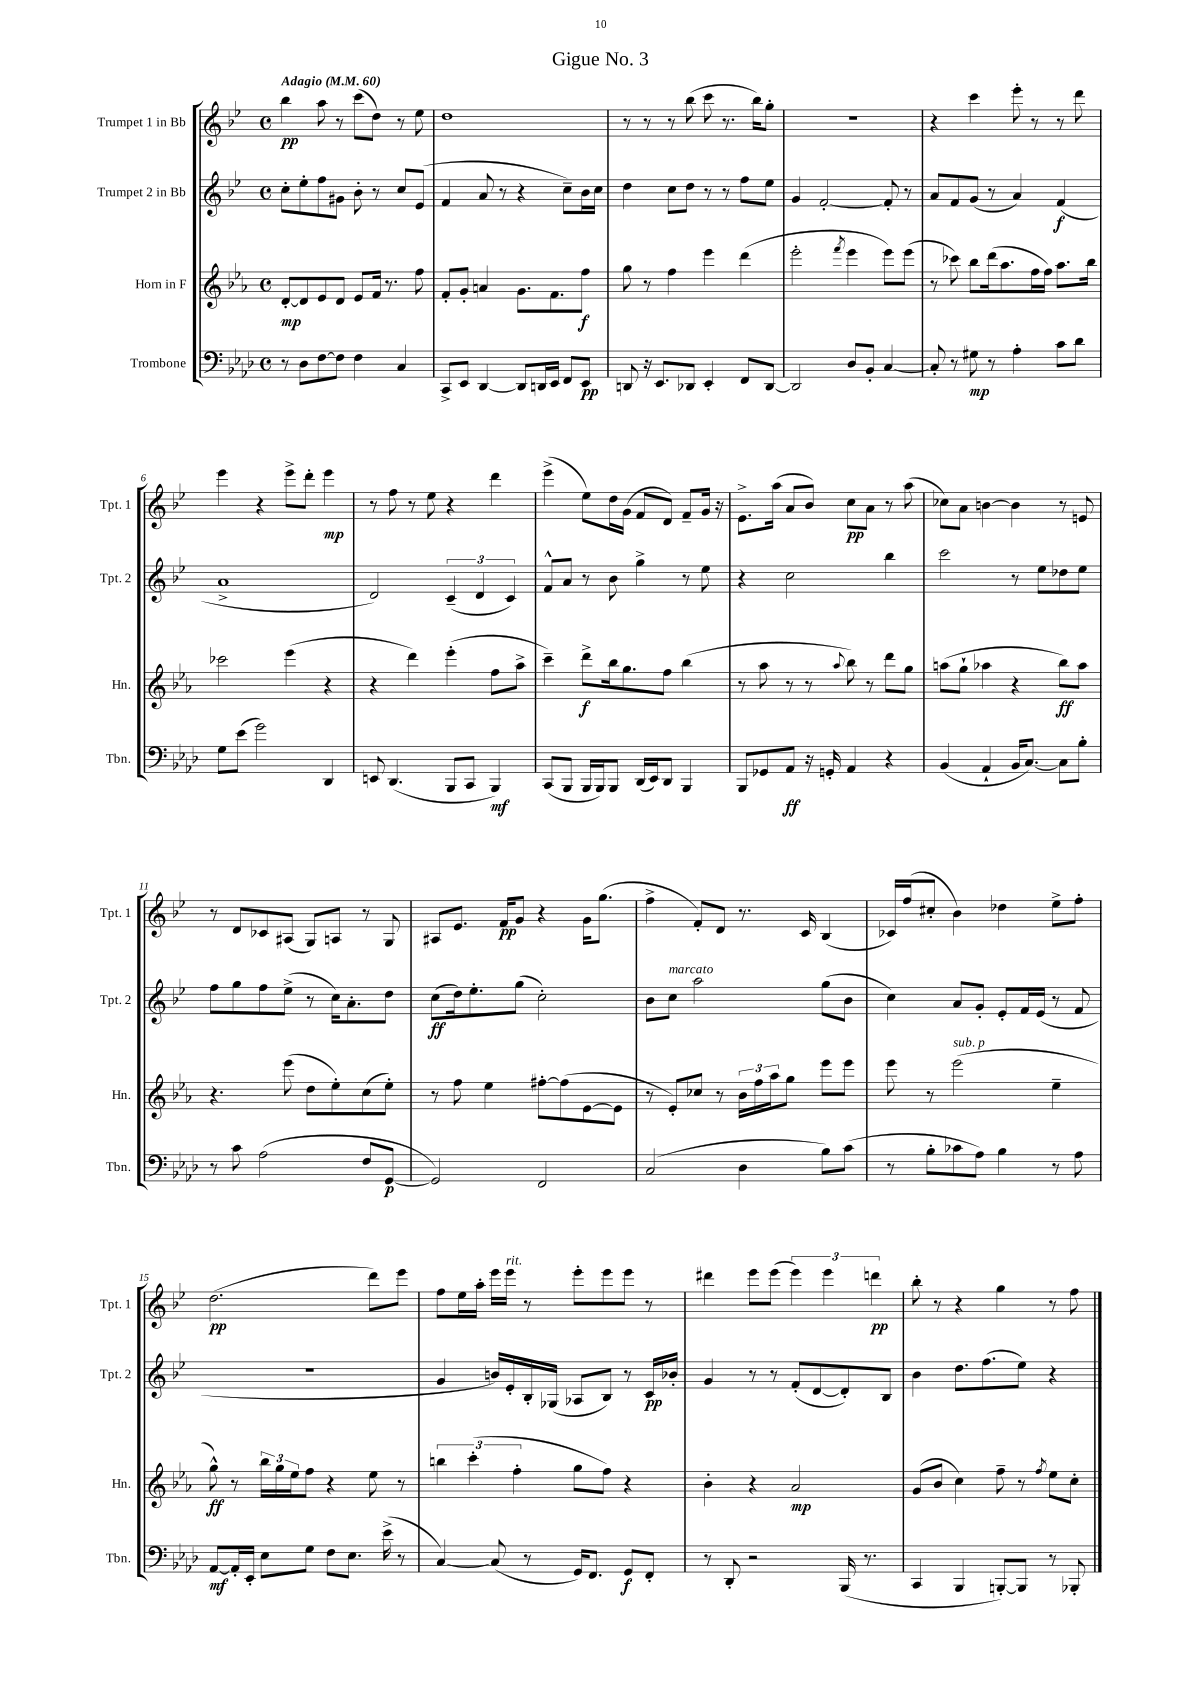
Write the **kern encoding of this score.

**kern	**dynam	**kern	**dynam	**kern	**dynam	**kern	**dynam
*part4	*part4	*part3	*part3	*part2	*part2	*part1	*part1
*staff4	*staff4	*staff3	*staff3	*staff2	*staff2	*staff1	*staff1
*I"Trombone	*	*I"Horn in F	*	*I"Trumpet 2 in Bb	*	*I"Trumpet 1 in Bb	*
*I'Tbn.	*	*I'Hn.	*	*I'Tpt. 2	*	*I'Tpt. 1	*
*clefF4	*	*clefG2	*	*clefG2	*	*clefG2	*
*k[b-e-a-d-]	*	*k[b-e-a-]	*	*k[b-e-]	*	*k[b-e-]	*
*M4/4	*	*M4/4	*	*M4/4	*	*M4/4	*
*met(c)	*	*met(c)	*	*met(c)	*	*met(c)	*
*MM60	*	*MM60	*	*MM60	*	*MM60	*
=1	=1	=1	=1	=1	=1	=1	=1
!	!	!	!	!	!	!LO:TX:a:B:t=Adagio	!
8r	.	[8d'/L	mp	8cc'\L	.	4bb-\	pp
8D-\L	.	8d/]	.	8ee-'\	.	.	.
[8F\	.	8e-/	.	8ff\	.	8aa\	.
8F\J]	.	8d/J	.	8g#X\J	.	8r	.
4F\	.	8e-/L	.	8b-'\	.	(8ccc\L	.
.	.	16f/Jk	.	8r	.	8dd\J)	.
.	.	8.r	.	.	.	.	.
4C/	.	.	.	8cc/L	.	8r	.
.	.	8ff\	.	(8e-/J	.	8ee-\	.
=2	=2	=2	=2	=2	=2	=2	=2
8CC^/L	.	8f'/L	.	4f/	.	1dd	.
8EE-/J	.	8g'/J	.	.	.	.	.
[4DD-/	.	4an/	.	8a/	.	.	.
.	.	.	.	8r	.	.	.
8DD-/L]	.	8.g\L	.	4r	.	.	.
16DDn/L	.	.	.	.	.	.	.
16EE-/JJ	.	8.f\	.	.	.	.	.
8FF/L	.	.	.	8cc~\L)	.	.	.
8EE-/J	pp	8ff\J	f	16b-\L	.	.	.
.	.	.	.	16cc\JJ	.	.	.
=3	=3	=3	=3	=3	=3	=3	=3
8DDn/	.	8gg\	.	4dd\	.	8r	.
16r	.	8r	.	.	.	8r	.
8.EE-/L	.	.	.	.	.	.	.
.	.	4ff\	.	8cc\L	.	8r	.
8DD-X/J	.	.	.	8dd\J	.	(8bb-\	.
4EE-'/	.	4eee-\	.	8r	.	8ccc\	.
.	.	.	.	8r	.	8.r	.
8FF/L	.	(4ddd\	.	8ff\L	.	.	.
.	.	.	.	.	.	16bb-\KL)	.
[8DD-/J	.	.	.	8ee-\J	.	8gg'\J	.
=4	=4	=4	=4	=4	=4	=4	=4
2DD-/]	.	2eee-'\	.	4g/	.	1r	.
.	.	.	.	[2f'/	.	.	.
.	.	8qfff/	.	.	.	.	.
8D-/L	.	4eee-\	.	.	.	.	.
8BB-'/J	.	.	.	.	.	.	.
[4C/	.	8eee-\L)	.	8f'/]	.	.	.
.	.	(8eee-\J	.	8r	.	.	.
=5	=5	=5	=5	=5	=5	=5	=5
8C'/]	.	8r	.	8a/L	.	4r	.
8r	.	8ccc-X\)	.	8f/	.	.	.
8G#X\	mp	8bb-\L	.	(8g/J	.	4ccc\	.
8r	.	(16ddd\k	.	8r	.	.	.
.	.	8.aa-\	.	.	.	.	.
4A-'\	.	.	.	4a/)	.	8eee-'\	.
.	.	16ff\L	.	.	.	8r	.
.	.	16ff\JJ)	.	.	.	.	.
8c\L	.	8.aa-\L	.	(4f/	f	8r	.
8d-\J	.	.	.	.	.	8ddd\	.
.	.	16bb-\Jk	.	.	.	.	.
!!LO:LB:g=z
=6	=6	=6	=6	=6	=6	=6	=6
8G\L	.	2ccc-X\	.	1a^	.	4eee-\	.
(8e-\J	.	.	.	.	.	.	.
2g\)	.	.	.	.	.	4r	.
.	.	(4eee-\	.	.	.	8eee-^\L	.
.	.	.	.	.	.	8ddd'\J	.
4DD-/	.	4r	.	.	.	4eee-\	mp
=7	=7	=7	=7	=7	=7	=7	=7
8EEn/	.	4r	.	2d/)	.	8r	.
(4.DD-/	.	.	.	.	.	8ff\	.
.	.	4ddd\)	.	.	.	8r	.
.	.	.	.	.	.	8ee-\	.
8BBB-/L	.	(4eee-'\	.	(6c~/	.	4r	.
8CC/J	.	.	.	.	.	.	.
.	.	.	.	6d/	.	.	.
4BBB-/)	mf	8ff\L	.	.	.	4ddd\	.
.	.	.	.	6c/)	.	.	.
.	.	8aa-^\J	.	.	.	.	.
=8	=8	=8	=8	=8	=8	=8	=8
(8CC/L	.	4ccc~\)	.	8f^^/L	.	(4eee-^\	.
8BBB-/J	.	.	.	8a/J	.	.	.
16BBB-/LL	.	8ddd^\L	f	8r	.	8ee-\L)	.
16BBB-/J)	.	.	.	.	.	.	.
8BBB-/J	.	16bb-\k	.	8b-\	.	16dd\L	.
.	.	8.gg\	.	.	.	(16g\JJ	.
(16DD-/LL	.	.	.	4gg^\	.	8f/L	.
16EE-/J)	.	.	.	.	.	.	.
8DD-/J	.	8ff\J	.	.	.	8d/J)	.
4BBB-/	.	(4bb-\	.	8r	.	8f~/L	.
.	.	.	.	8ee-\	.	16g/Jk	.
.	.	.	.	.	.	16r	.
=9	=9	=9	=9	=9	=9	=9	=9
8BBB-/L	.	8r	.	4r	.	8.e-^\L	.
8GG-X/	.	8aa-\	.	.	.	.	.
.	.	.	.	.	.	(16aa\Jk	.
8AA-/J	ff	8r	.	2cc\	.	8a/L	.
16r	.	8r	.	.	.	8b-/J)	.
16GGn'/	.	.	.	.	.	.	.
.	.	8qqaa-/	.	.	.	.	.
4AA-/	.	8bb-\)	.	.	.	8cc\L	pp
.	.	8r	.	.	.	8a\J	.
4r	.	8ddd\L	.	4bb-\	.	8r	.
.	.	8gg\J	.	.	.	(8aa\	.
=10	=10	=10	=10	=10	=10	=10	=10
(4BB-/	.	(8aan\L	.	2ccc\	.	8cc-X\L)	.
.	.	8gg`\J	.	.	.	8a\J	.
4AA-`/	.	4aa-X\	.	.	.	[4bn\	.
16BB-/KL	.	4r	.	8r	.	4b\]	.
[8.C/J)	.	.	.	.	.	.	.
.	.	.	.	8ee-\L	.	.	.
8C\L]	.	8bb-\L)	ff	8dd-X\	.	8r	.
8B-'\J	.	8aa-\J	.	8ee-\J	.	8en/	.
!!LO:LB:g=z
=11	=11	=11	=11	=11	=11	=11	=11
8r	.	4.r	.	8ff\L	.	8r	.
8c\	.	.	.	8gg\	.	8d/L	.
(2A-\	.	.	.	8ff\	.	8c-X/	.
.	.	(8eee-\	.	(8ee-^\J	.	(8A#X/J	.
.	.	8dd\L	.	8r	.	8G/L)	.
.	.	8ee-'\)	.	16cc\KL)	.	8An/J	.
.	.	.	.	8.a'\	.	.	.
8F/L	.	(8cc\	.	.	.	8r	.
[8GG/J	p	8ee-'\J)	.	8dd\J	.	8G/	.
=12	=12	=12	=12	=12	=12	=12	=12
2GG/])	.	8r	.	(8cc\L	ff	8A#X/L	.
.	.	8ff\	.	16dd\k)	.	8.e-/J	.
.	.	.	.	8.ee-'\	.	.	.
.	.	4ee-\	.	.	.	.	.
.	.	.	.	.	.	16f/KL	pp
.	.	.	.	(8gg\J	.	8g/J	.
2FF/	.	[8ff#X'\L	.	2cc'\)	.	4r	.
.	.	(8ff#\]	.	.	.	.	.
.	.	[8e-\	.	.	.	16g\KL	.
.	.	.	.	.	.	(8.gg\J	.
.	.	8e-\J]	.	.	.	.	.
=13	=13	=13	=13	=13	=13	=13	=13
(2C/	.	8r	.	8b-\L	.	4ff^\	.
!	!	!	!	!LO:TX:a:i:t=marcato	!	!	!
.	.	8e-'/L)	.	8cc\J	.	.	.
.	.	8cc-X/J	.	2aa\	.	8f'/L)	.
.	.	8r	.	.	.	8d/J	.
4D-\	.	24b-\LL	.	.	.	8.r	.
.	.	24ff\	.	.	.	.	.
.	.	24aa-\J	.	.	.	.	.
.	.	8gg\J	.	.	.	.	.
.	.	.	.	.	.	16c/	.
8B-\L)	.	8eee-\L	.	(8gg\L	.	(4B-/	.
(8c\J	.	8eee-\J	.	8b-\J	.	.	.
=14	=14	=14	=14	=14	=14	=14	=14
8r	.	8eee-\	.	4cc\)	.	16c-X/LL)	.
.	.	.	.	.	.	(16ff/J	.
8B-'\L	.	8r	.	.	.	8cc#X'/J	.
!	!	!LO:TX:a:i:t=sub. p	!	!	!	!	!
8c-X\	.	(2eee-\	.	8a/L	.	4b-\)	.
8A-\J)	.	.	.	8g'/J	.	.	.
4B-\	.	.	.	8e-'/L	.	4dd-X\	.
.	.	.	.	16f/L	.	.	.
.	.	.	.	(16e-/JJ	.	.	.
8r	.	4ee-~\	.	8r	.	8ee-^\L	.
8A-\	.	.	.	8f/	.	8ff'\J	.
!!LO:LB:g=z
=15	=15	=15	=15	=15	=15	=15	=15
[8AA-/L	mf	8gg^^\)	ff	1r	.	(2.dd\	pp
16AA-'/L]	.	8r	.	.	.	.	.
16EE-'/JJ	.	.	.	.	.	.	.
8E-\L	.	24bb-\LL	.	.	.	.	.
.	.	24gg\	.	.	.	.	.
.	.	24ee-\J	.	.	.	.	.
8G\J	.	8ff\J	.	.	.	.	.
8F\L	.	4r	.	.	.	.	.
8.E-\J	.	.	.	.	.	.	.
.	.	8ee-\	.	.	.	8ddd\L)	.
(16e-^\	.	.	.	.	.	.	.
8r	.	8r	.	.	.	8eee-\J	.
=16	=16	=16	=16	=16	=16	=16	=16
[4C/)	.	6bbn\	.	4g/	.	8ff\L	.
.	.	.	.	.	.	16ee-\L	.
.	.	(6ccc'\	.	.	.	.	.
.	.	.	.	.	.	16aa'\JJ	.
(8C/]	.	.	.	16bn/LL)	.	16eee-\LL	.
!	!	!	!	!	!	!LO:TX:a:i:t=rit.	!
.	.	.	.	16e-'/	.	16eee-\JJ	.
.	.	6ff'\	.	.	.	.	.
8r	.	.	.	16B-'/	.	8r	.
.	.	.	.	(16G-X/JJ	.	.	.
16GG/KL)	.	8gg\L	.	8A-X/L	.	8eee-'\L	.
8.FF/J	.	.	.	.	.	.	.
.	.	8ff\J)	.	8B-/J)	.	8eee-\	.
8GG/L	f	4r	.	8r	.	8eee-\J	.
8FF'/J	.	.	.	16c/LL	pp	8r	.
.	.	.	.	16b-X'/JJ	.	.	.
=17	=17	=17	=17	=17	=17	=17	=17
8r	.	4b-'\	.	4g/	.	4ddd#X\	.
8DD-'/	.	.	.	.	.	.	.
2r	.	4r	.	8r	.	8eee-\L	.
.	.	.	.	8r	.	(8eee-\J	.
.	.	2a-/	mp	(8f'/L	.	6eee-\)	.
.	.	.	.	[8d/	.	.	.
.	.	.	.	.	.	6eee-\	.
(16BBB-/	.	.	.	8d'/])	.	.	.
8.r	.	.	.	.	.	.	.
.	.	.	.	.	.	6dddn\	pp
.	.	.	.	8B-/J	.	.	.
=18	=18	=18	=18	=18	=18	=18	=18
4CC/	.	(8g/L	.	4b-\	.	8bb-'\	.
.	.	8b-/J	.	.	.	8r	.
4BBB-/	.	4cc\)	.	8.dd\L	.	4r	.
.	.	.	.	(8.ff\	.	.	.
[8BBBn'/L)	.	8ff~\	.	.	.	4gg\	.
8BBB/J]	.	8r	.	8ee-\J)	.	.	.
.	.	8qff/	.	.	.	.	.
8r	.	8ee-\L	.	4r	.	8r	.
8BBB-X'/	.	8cc'\J	.	.	.	8ff\	.
==	==	==	==	==	==	==	==
*-	*-	*-	*-	*-	*-	*-	*-
